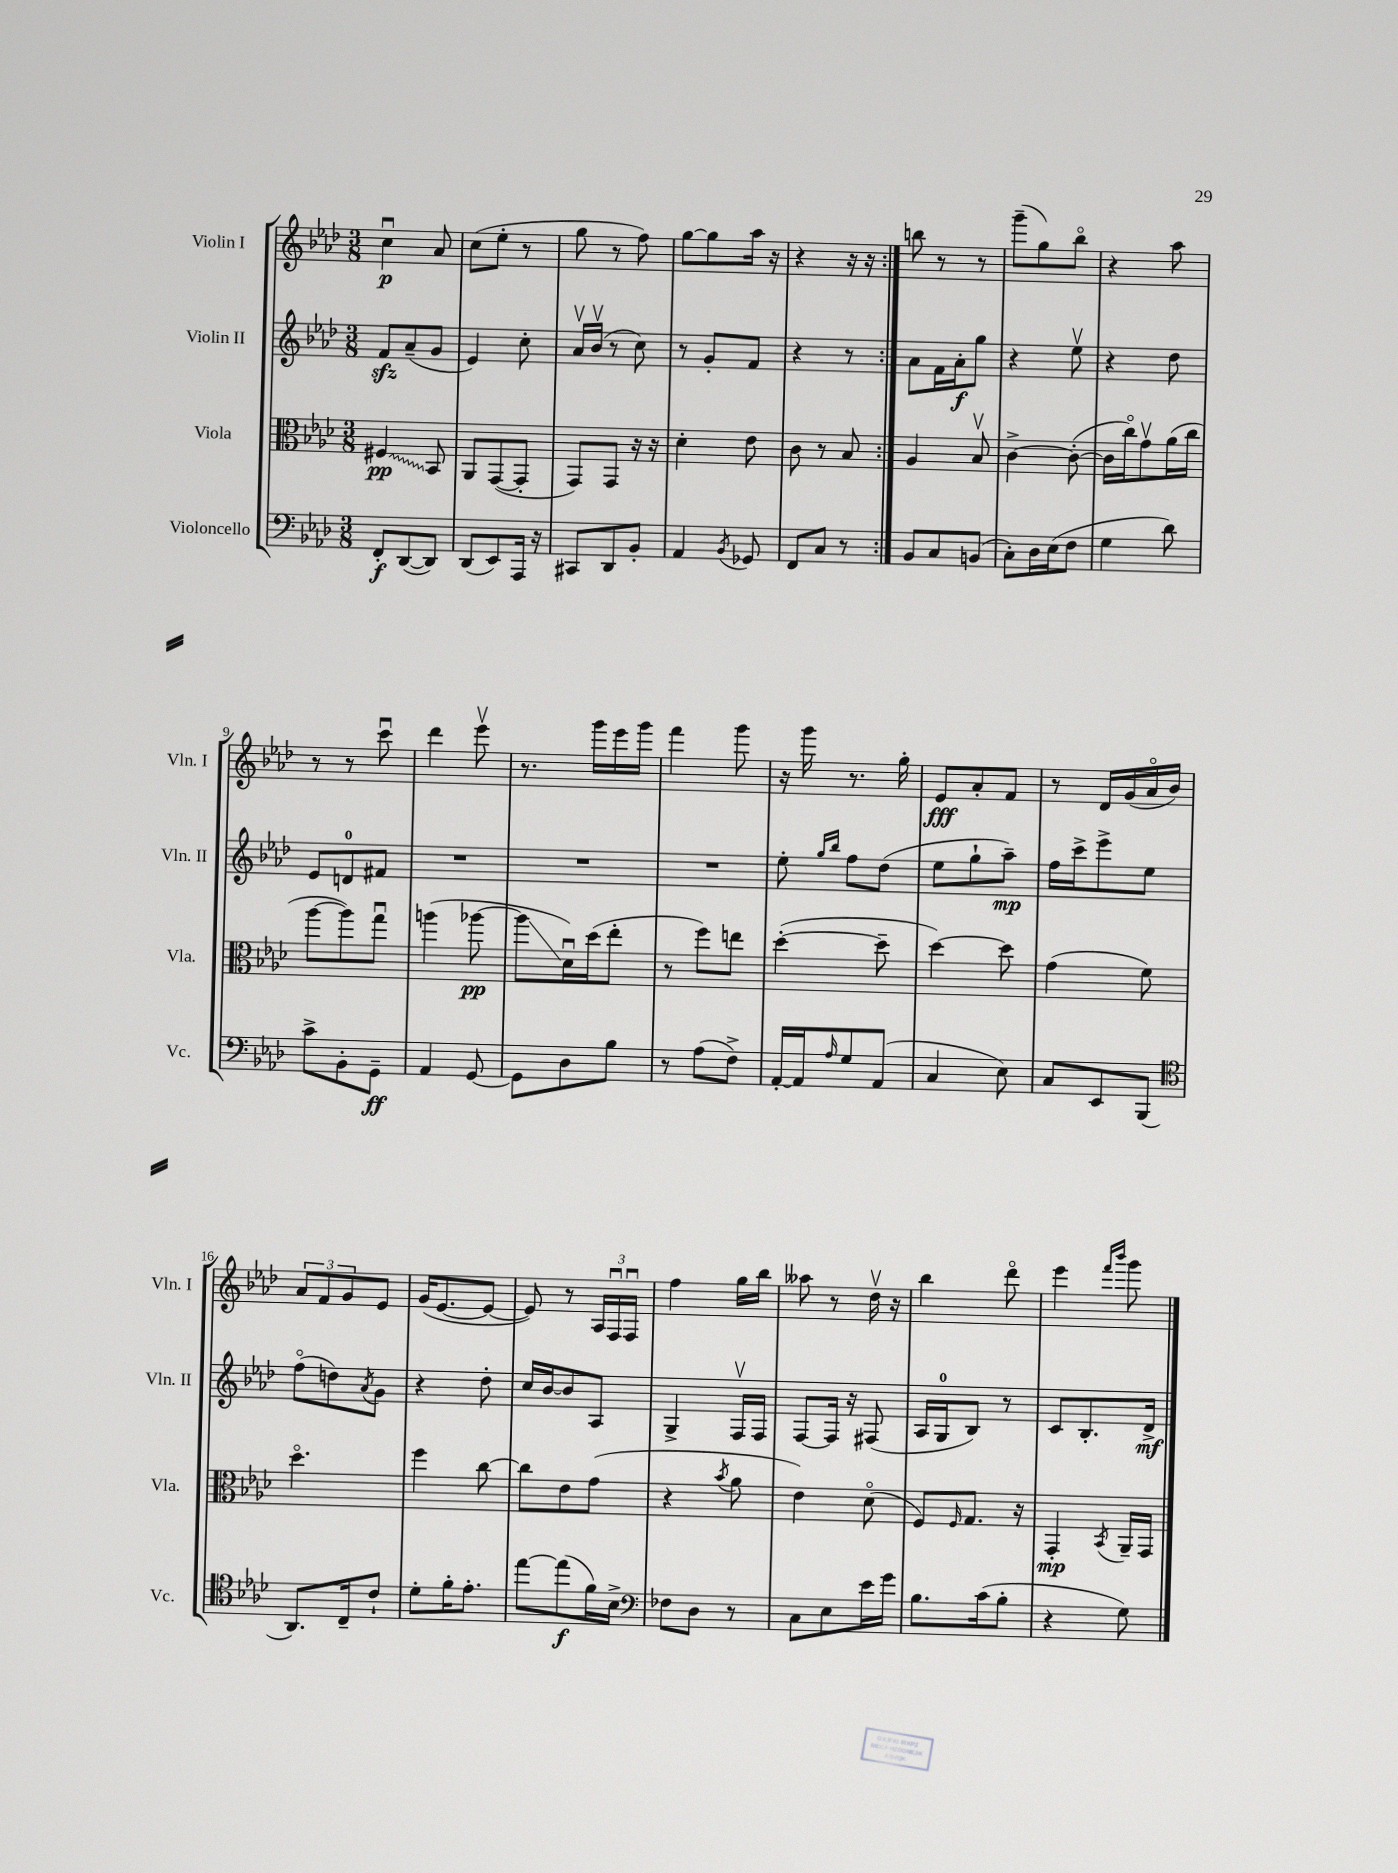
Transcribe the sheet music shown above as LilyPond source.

<<
\new StaffGroup <<
\new Staff = "s0" \with { instrumentName = "Violin I" shortInstrumentName = "Vln. I" } {
    \clef treble \key aes \major \numericTimeSignature \time 3/8
    \repeat volta 2 { c''4\downbow\p aes'8 |
    c''8( ees''8-. r8 |
    g''8 r8 f''8) |
    g''8~ g''8 aes''16 r16 |
    r4 r16 r16 | }
    b''8 r8 r8 |
    g'''8--( g''8) bes''8\flageolet |
    r4 aes''8 |
    r8 r8 c'''8\downbow |
    des'''4 ees'''8\upbow |
    r8. g'''16 ees'''16 g'''16 |
    f'''4 g'''8 |
    r16 g'''16 r8. g''16-. |
    ees'8\fff aes'8-. f'8 |
    r8 des'16 g'16( aes'16\flageolet bes'16) |
    \tuplet 3/2 { aes'8 f'8 g'8 } ees'8 |
    g'16( ees'8.~ ees'8~ |
    ees'8) r8 \tuplet 3/2 { aes16 f16\downbow f16\downbow } |
    f''4 g''16 bes''16 |
    aeses''8 r8 des''16\upbow r16 |
    bes''4 des'''8\flageolet |
    ees'''4 \grace { f'''16 bes'''16 } g'''8 \bar "|." |
}
\new Staff = "s1" \with { instrumentName = "Violin II" shortInstrumentName = "Vln. II" } {
    \clef treble \key aes \major \numericTimeSignature \time 3/8
    \repeat volta 2 { f'8\sfz aes'8--( g'8 |
    ees'4) c''8-. |
    aes'16\upbow bes'16\upbow( r8 c''8) |
    r8 g'8-. f'8 |
    r4 r8 | }
    aes'8 f'16 aes'16-.\f g''8 |
    r4 ees''8\upbow |
    r4 des''8 |
    ees'8 d'8-0 fis'8 |
    R4. |
    R4. |
    R4. |
    ees''8-. \grace { g''16 bes''16 } f''8 des''8( |
    ees''8 g''8-! aes''8--\mp) |
    f''16 c'''16-> ees'''8-> ees''8 |
    f''8\flageolet( d''8) \acciaccatura { aes'8 } g'8 |
    r4 des''8-. |
    c''16 bes'16~ bes'8 aes8 |
    g4-> f16\upbow f16 |
    f8~ f16 r16 fis8( |
    aes16 g16-0 bes8) r8 |
    c'8 bes8.-. des'16->\mf \bar "|." |
}
\new Staff = "s2" \with { instrumentName = "Viola" shortInstrumentName = "Vla." } {
    \clef alto \key aes \major \numericTimeSignature \time 3/8
    \repeat volta 2 { \once \override Glissando.style = #'zigzag fis4\glissando\pp bes,8 |
    aes,8 g,8~( g,8-. |
    g,8) g,8 r16 r16 |
    des'4-. ees'8 |
    c'8 r8 bes8 | }
    aes4 bes8\upbow |
    c'4~-> c'8~-.( |
    c'16 c''16\flageolet) g'8\upbow aes'16( c''16 |
    aes''8~ aes''8) g''8\downbow |
    a''4( aes''8~\pp |
    aes''8\glissando des'16\downbow) des''16( ees''8-. |
    r8 f''8) e''8 |
    des''4~-.( des''8-- |
    des''4~) des''8 |
    g'4( f'8) |
    des''4.\flageolet |
    f''4 c''8~ |
    c''8 ees'8 g'8( |
    r4 \acciaccatura { bes'8 } aes'8 |
    ees'4) des'8\flageolet( |
    f8) \grace { f16 } g8. r16 |
    g,4-.\mp \acciaccatura { bes,8 } aes,16-- g,16 \bar "|." |
}
\new Staff = "s3" \with { instrumentName = "Violoncello" shortInstrumentName = "Vc." } {
    \clef bass \key aes \major \numericTimeSignature \time 3/8
    \repeat volta 2 { f,8-.\f des,8~( des,8) |
    des,8( ees,8) aes,,16 r16 |
    cis,8 des,8 bes,8-. |
    aes,4 \acciaccatura { bes,8 } ges,8 |
    f,8 c8 r8 | }
    bes,8 c8 b,8( |
    c8-.) des16 ees16( f8 |
    g4 des'8) |
    c'8-> bes,8-. g,8--\ff |
    aes,4 g,8~ |
    g,8 des8 bes8 |
    r8 aes8( f8->) |
    aes,16~-. aes,16 \grace { aes16 } g8 aes,8( |
    c4 ees8) |
    c8 ees,8 bes,,8( |
    \clef tenor aes,8.) c16-- c'8-! |
    des'8-. f'16-. ees'8.-. |
    ees''8~ ees''8\f( f'16) bes16-> |
    \clef bass fes8 des8 r8 |
    c8 ees8 ees'16 g'16 |
    bes8. c'16( bes8-. |
    r4 g8) \bar "|." |
}
>>
>>
